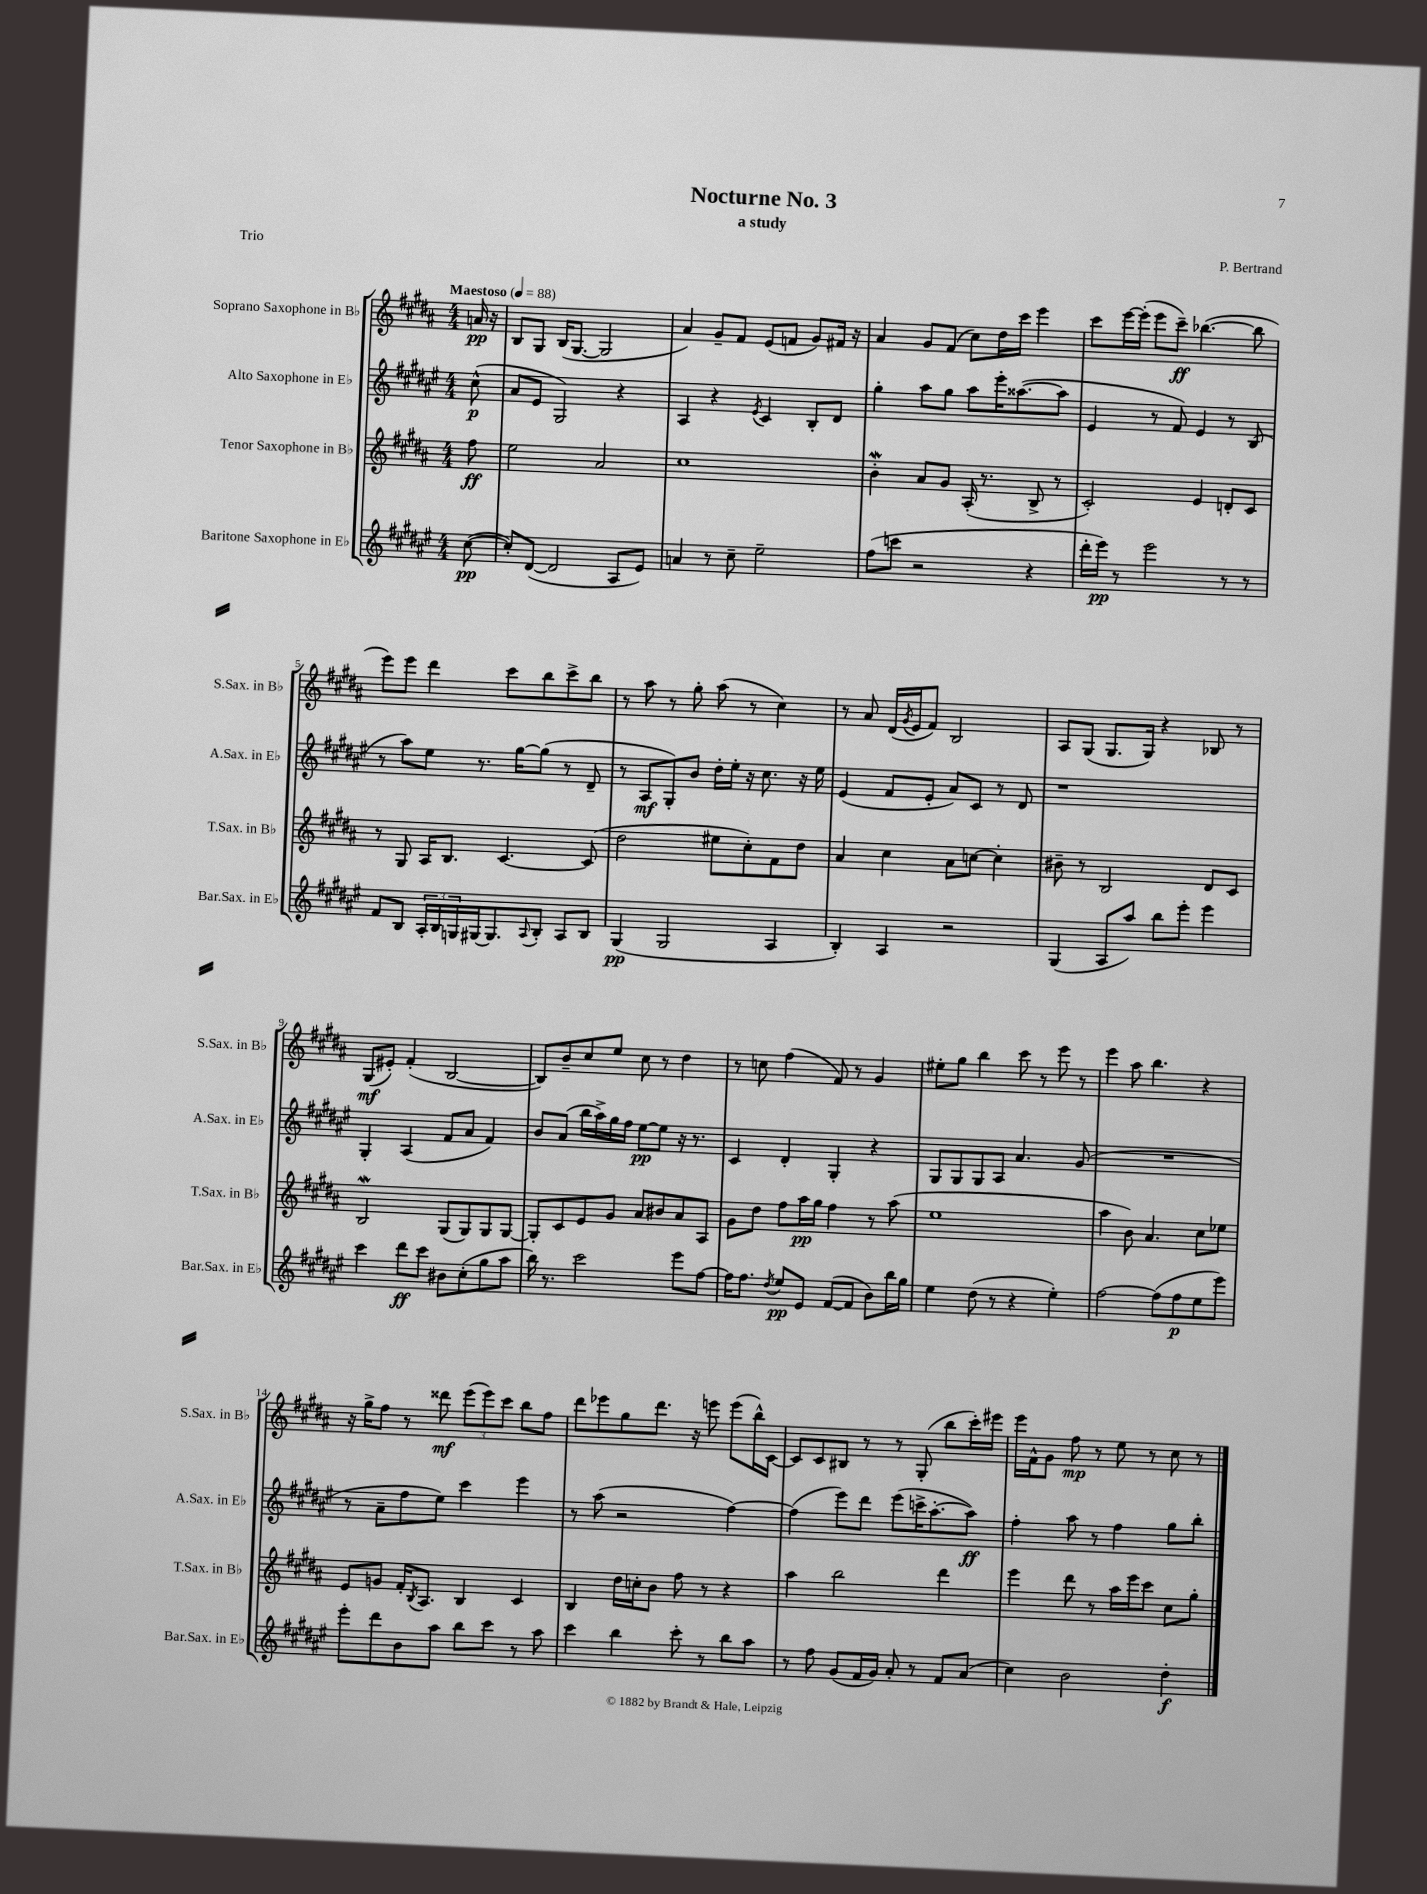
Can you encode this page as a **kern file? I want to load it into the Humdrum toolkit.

**kern	**kern	**kern	**kern
*staff4	*staff3	*staff2	*staff1
*clefG2	*clefG2	*clefG2	*clefG2
*k[f#c#g#d#a#e#]	*k[f#c#g#d#a#]	*k[f#c#g#d#a#e#]	*k[f#c#g#d#a#]
*M4/4	*M4/4	*M4/4	*M4/4
*MM88	*MM88	*MM88	*MM88
([8cc#	8ff#	(8cc#^^	16a
.	.	.	16r
=	=	=	=
8cc#'])	2ee	8a#	8B
([8d#	.	8e#	8G#
2d#]	.	2G#)	(16B
.	.	.	[8.G#
.	2a#	.	2G#]
8A#	.	4r	.
8e#)	.	.	.
=	=	=	=
4a	1cc#	4A#	4a#)
8r	.	4r	8g#~
8cc#~	.	.	8f#
.	.	8qe#	.
2ee#~	.	4c#	(8e
.	.	.	8f
.	.	8B'	8g#)
.	.	8d#	16f#
.	.	.	16r
=	=	=	=
(8ff#	4b'	4gg#'	4a#
8ccc	.	.	.
2r	8a#	8aa#	8g#
.	8g#	8gg#	(8f#
.	(16A#'	8aa#	8cc#)
.	8.r	.	.
.	.	16eee#'	16dd#
.	.	([8.aa##	16ccc#
4r	8B^	.	4eee
.	8r	8aa##]	.
=	=	=	=
16ddd#'	2c#')	4e#	8ccc#
16eee#)	.	.	.
8r	.	.	[16eee
.	.	.	(16eee']
2eee#	.	8r	8eee
.	.	8f#)	8ccc#~)
.	4e	4e#	([4.bb-
8r	8d'	8r	.
8r	8c#	(8B	8bb-]
=	=	=	=
8f#	8r	8r	8eee)
8B	8G#	8aa#)	8eee
24A#'	16A#	8ee#	4ddd#
24B	.	.	.
.	8.B	.	.
24G	.	.	.
[16G#	.	8.r	.
8.G#]	.	.	.
.	[4.c#	.	8ccc#
.	.	[16gg#	.
8qqA#	.	.	.
8B'	.	(8gg#]	8bb
8A#	.	8r	8ccc#^
8B	(8c#]	8d#~	8bb
=	=	=	=
(4G#	2dd#	8r	8r
.	.	8A#	8aa#
2G#	.	8G#')	8r
.	.	8b	8gg#'
.	8ee#	16dd#'	(8aa#
.	.	16ee#'	.
.	8cc#')	16r	8r
.	.	8.cc#	.
4A#	8f#	.	4cc#)
.	8dd#	16r	.
.	.	16ee#	.
=	=	=	=
4B')	4a#	(4e#	8r
.	.	.	8a#
4A#	4cc#	8f#	(16d#
.	.	.	8qg#
.	.	.	16e
.	.	8e#'	8f#)
2r	8a#	8a#)	2B
.	[8cc	8c#	.
.	4cc']	8r	.
.	.	8d#	.
=	=	=	=
(4G#	8b#~	1r	8A#
.	8r	.	(8G#
8A#	2B	.	8.G#
8aa#)	.	.	.
.	.	.	16G#)
8bb	.	.	4r
8eee#'	.	.	.
4eee#	8d#	.	8B-
.	8c#	.	8r
=	=	=	=
4ccc#	2B	4G#'	(8G#
.	.	.	8e#')
8ddd#	.	(4A#	(4f#'
8ccc#	.	.	.
8b#	(8G#	8f#	[2B
(8cc#'	8G#)	8a#	.
8gg#	8G#	4f#)	.
8aa#	[8G#	.	.
=	=	=	=
16bb)	8G#']	8b	8B])
8.r	.	.	.
.	8c#	(8a#	8b~
2ccc#	8e	16bb	8cc#
.	.	16aa#^)	.
.	8g#	16gg#	8ee
.	.	16ff#	.
.	8a#	[8ee#	8cc#
.	8b#	8ee#]	8r
8eee#	8a#	16r	4dd#
.	.	8.r	.
[8ff#	8A#	.	.
=	=	=	=
16ff#]	8g#	4c#	8r
8.ff#	.	.	.
.	8dd#	.	8cc
8qdd#	.	.	.
8ee#	8ff#	4d#'	(4ff#
8e#	16aa#	.	.
.	16gg#	.	.
([8f#	4ff#	4G#'	8f#)
8f#]	.	.	8r
8b)	8r	4r	4g#
16bb	(8aa#	.	.
16gg#	.	.	.
=	=	=	=
4ee#	1ee	8G#	8ee#'
.	.	8G#	8gg#
(8dd#	.	8G#	4bb
8r	.	8A#	.
4r	.	4.a#	8ccc#
.	.	.	8r
4ee#')	.	.	8eee
.	.	(8g#	8r
=	=	=	=
[2ff#	4aa#	1r	4eee
.	8b)	.	8aa#
.	4.a#	.	4.bb
(8ff#]	.	.	.
8ff#	.	.	.
8ee#	8cc#	.	4r
8eee#)	8ee-	.	.
=	=	=	=
8eee#'	8e	8r	16r
.	.	.	16gg#^
8ddd#	8g	8a#~	8ff#
8b	16f#'	8ff#	8r
.	8qB	.	.
.	8.A#	.	.
8aa#	.	8ee#)	8ddd##
8bb	4B	4ccc#	(12eee
.	.	.	12eee)
8ccc#	.	.	.
.	.	.	12ccc#
8r	4c#	4eee#	8bb
8aa#	.	.	8ff#
=	=	=	=
4ccc#	4B	8r	8ddd#
.	.	(8aa#	8eee-
4bb	16dd#	2r	8gg#
.	16cc'	.	.
.	8b	.	8.ddd#
8ccc#'	8ff#	.	.
.	.	.	16r
8r	8r	.	8eee
8bb	4r	[4ff#)	(8eee
8aa#	.	.	16bb^^)
.	.	.	[16c#
=	=	=	=
8r	4aa#	(4ff#]	8c#]
8ff#	.	.	8c#
(8g#	2bb	8eee#)	8B#
16f#	.	8ddd#	8r
16g#)	.	.	.
8a#'	.	(8eee#	8r
8r	.	16ccc^	(8G#'
.	.	[8.aa#'	.
8f#	4ddd#	.	8bb
(8a#	.	8aa#])	16ccc#')
.	.	.	16eee#
=	=	=	=
4cc#)	4eee	4ff#'	16eee
.	.	.	16f#^^
.	.	.	8g#
2b	8ddd#	8aa#	8ff#
.	8r	8r	8r
.	16aa#	4ff#	8ee
.	16eee	.	.
.	8ccc#	.	8r
4dd#'	8cc#	8gg#	8cc#
.	8gg#'	8bb'	8r
==	==	==	==
*-	*-	*-	*-
